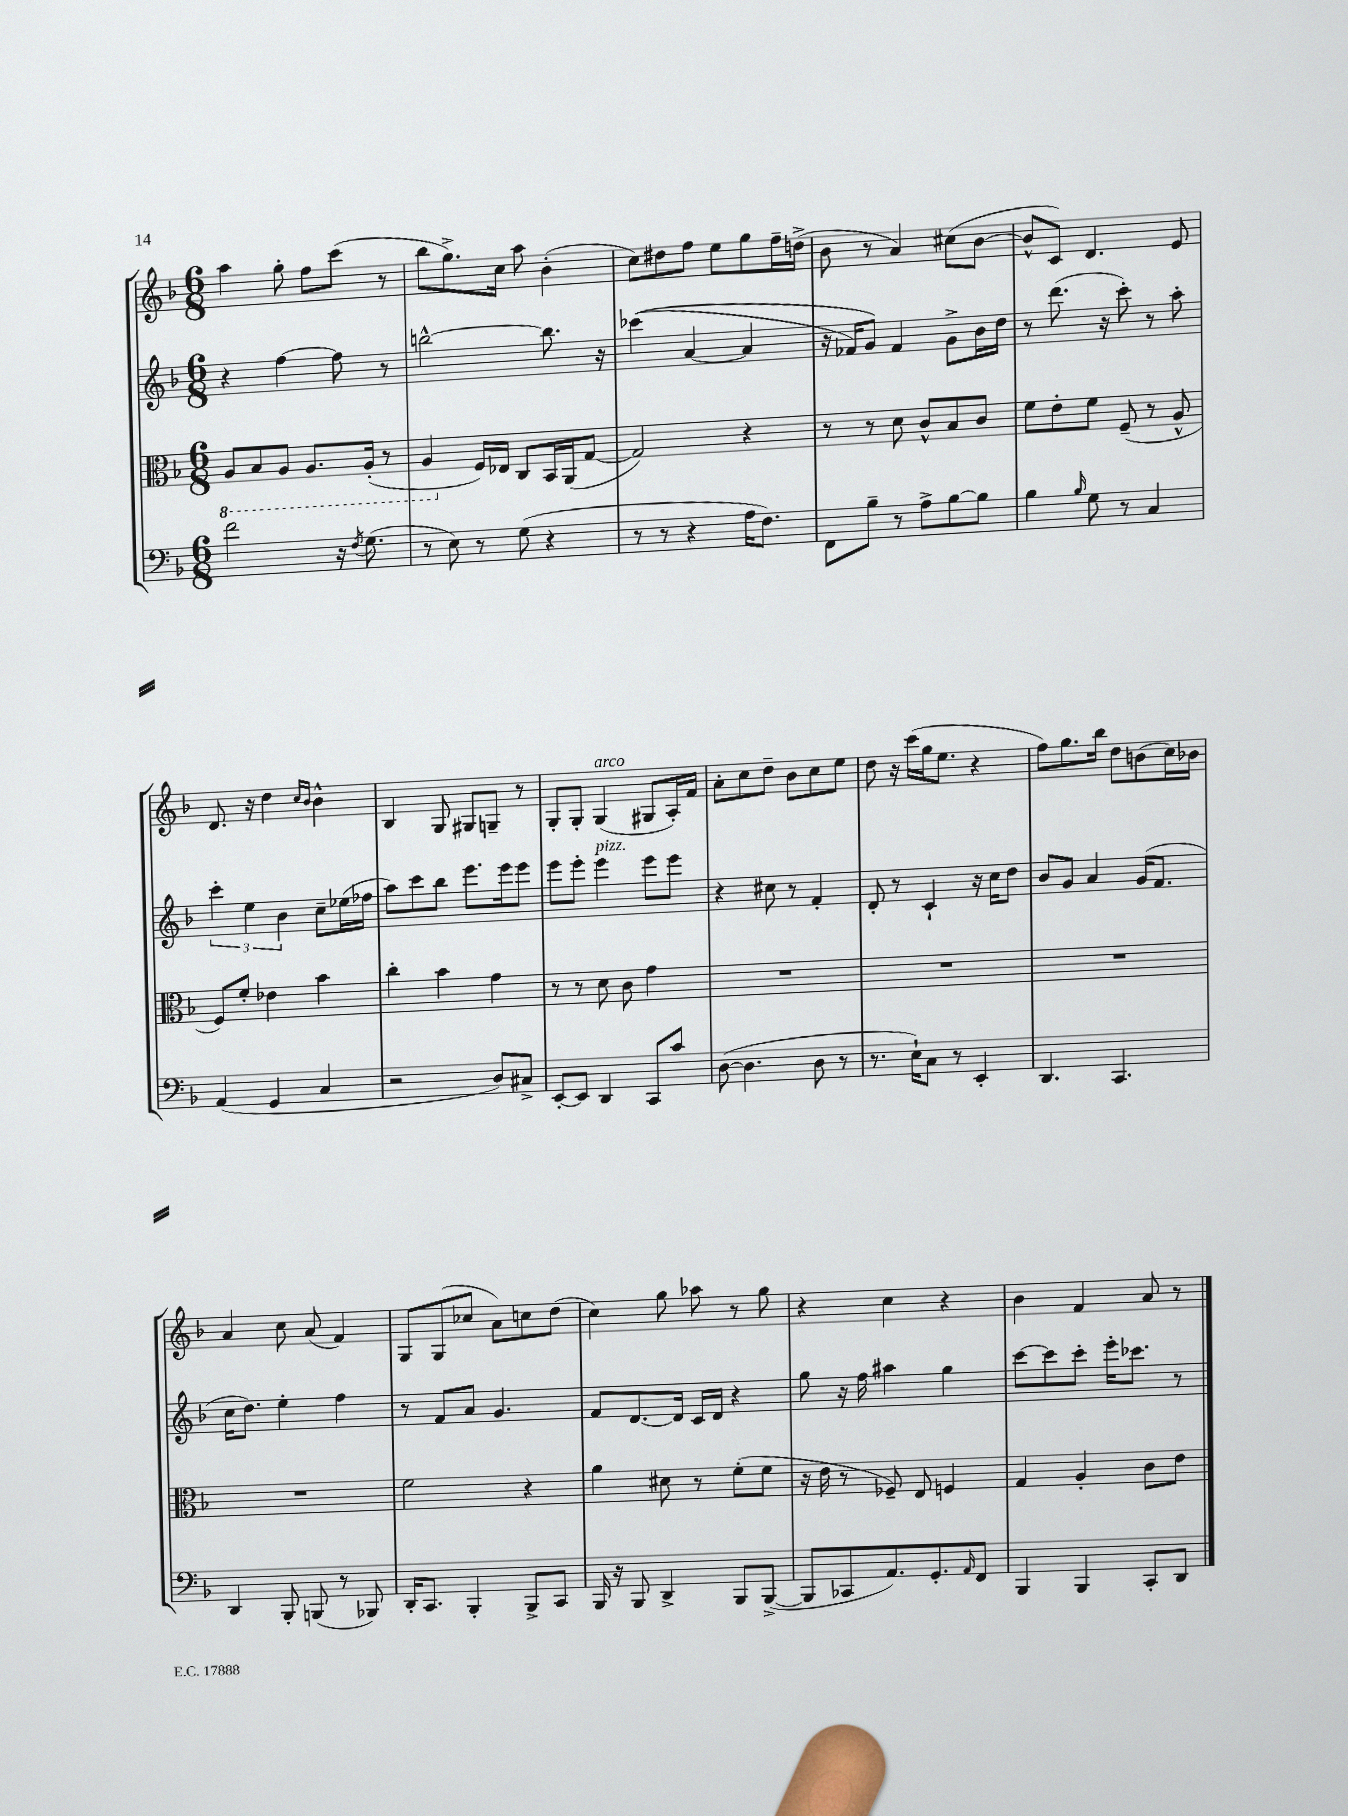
<<
\new StaffGroup <<
\new Staff = "s0" {
    \clef treble \key f \major \numericTimeSignature \time 6/8
    a''4 g''8-. f''8 c'''8( r8 |
    bes''8 g''8.->) c''16 a''8 bes'4-.( |
    c''8) dis''8 f''8 e''8 g''8 f''16-- d''16->( |
    bes'8 r8 a'4) cis''8( bes'8~ |
    bes'8-^ c'8) d'4. e'8 |
    d'8. r16 d''4 \grace { c''16 bes'16 } bes'4-^ |
    bes4 g8 gis8 g8-- r8 |
    g8-. g8-. g4^\markup { \italic "arco" }( gis8 a16-.) f'16 |
    a'8-. c''8 d''8-- bes'8 c''8 e''8 |
    d''8 r16 c'''16( g''16 e''8. r4 |
    f''8) g''8. bes''16 d''8 b'8( c''16) bes'16 |
    a'4 c''8 a'8( f'4) |
    g8 g8( ces''8 a'8) c''8 d''8( |
    c''4) g''8 aes''8 r8 g''8 |
    r4 c''4 r4 |
    bes'4 f'4 a'8 r8 \bar "|." |
}
\new Staff = "s1" {
    \clef treble \key f \major \numericTimeSignature \time 6/8
    r4 f''4~ f''8 r8 |
    b''2~-^ b''8. r16 |
    ces'''4(\( a'4~ a'4 |
    r16 fes'16) g'8\) fes'4 g'8-> bes'16 d''16 |
    r8 d'''8.( r16 c'''8-.) r8 a''8-. |
    \tuplet 3/2 { c'''4-. e''4 bes'4 } c''8-- ees''16( fes''16 |
    a''8) c'''8 bes''8 e'''8. e'''16 e'''8 |
    e'''8 e'''8-. e'''4^\markup { \italic "pizz." } e'''8 e'''8 |
    r4 cis''8 r8 f'4-. |
    d'8-. r8 c'4-! r16 c''16 d''8 |
    bes'8 g'8 a'4 g'16( f'8. |
    c''16 d''8.) e''4-. f''4 |
    r8 f'8 a'8 g'4. |
    f'8 d'8.~ d'16 c'16 d'16 r4 |
    g''8 r16 f''16 ais''4 g''4 |
    c'''8~ c'''8 c'''8-. e'''16-. ces'''8. r8 \bar "|." |
}
\new Staff = "s2" {
    \clef alto \key f \major \numericTimeSignature \time 6/8
    \ottava #-1 a,8 bes,8 a,8 a,8. a,16-.( r8 |
    a,4 \ottava #0 f16) ees16 c8 bes,16 a,16( g8~ |
    g2) r4 |
    r8 r8 d'8 c'8-^ bes8 c'8 |
    f'8 e'8-. f'8 f8--( r8 a8-^ |
    f8) f'8-. ees'4 bes'4 |
    c''4-. bes'4 g'4 |
    r8 r8 d'8 c'8 g'4 |
    R2. |
    R2. |
    R2. |
    R2. |
    f'2 r4 |
    a'4 dis'8 r8 f'8-.( f'8 |
    r16 e'16 r8 fes8--) e8 f4 |
    g4 a4-. c'8 e'8 \bar "|." |
}
\new Staff = "s3" {
    \clef bass \key f \major \numericTimeSignature \time 6/8
    f'2 r16 \acciaccatura { f8 } g8.( |
    r8 e8) r8 g8( r4 |
    r8 r8 r4 a16 f8.) |
    f,8 bes8-- r8 a8-> bes8~ bes8 |
    bes4 \grace { bes16 } g8 r8 c4 |
    a,4( g,4 c4 |
    r2 d8) cis8-> |
    e,8~-. e,8 d,4 c,8 c'8 |
    d8~( d4. d8 r8 |
    r8. e16-!) c8 r8 e,4-. |
    d,4. c,4. |
    d,4 bes,,8-. b,,8( r8 bes,,8) |
    d,16-. c,8. bes,,4-. bes,,8-> c,8 |
    bes,,16 r16 bes,,8 d,4-> bes,,8 bes,,8~->( |
    bes,,8 ces,8 a,8.) g,8.-. \grace { a,16 } f,8 |
    bes,,4 bes,,4 c,8-. d,8 \bar "|." |
}
>>
>>
\layout { \context { \Score \remove "Bar_number_engraver" } }
